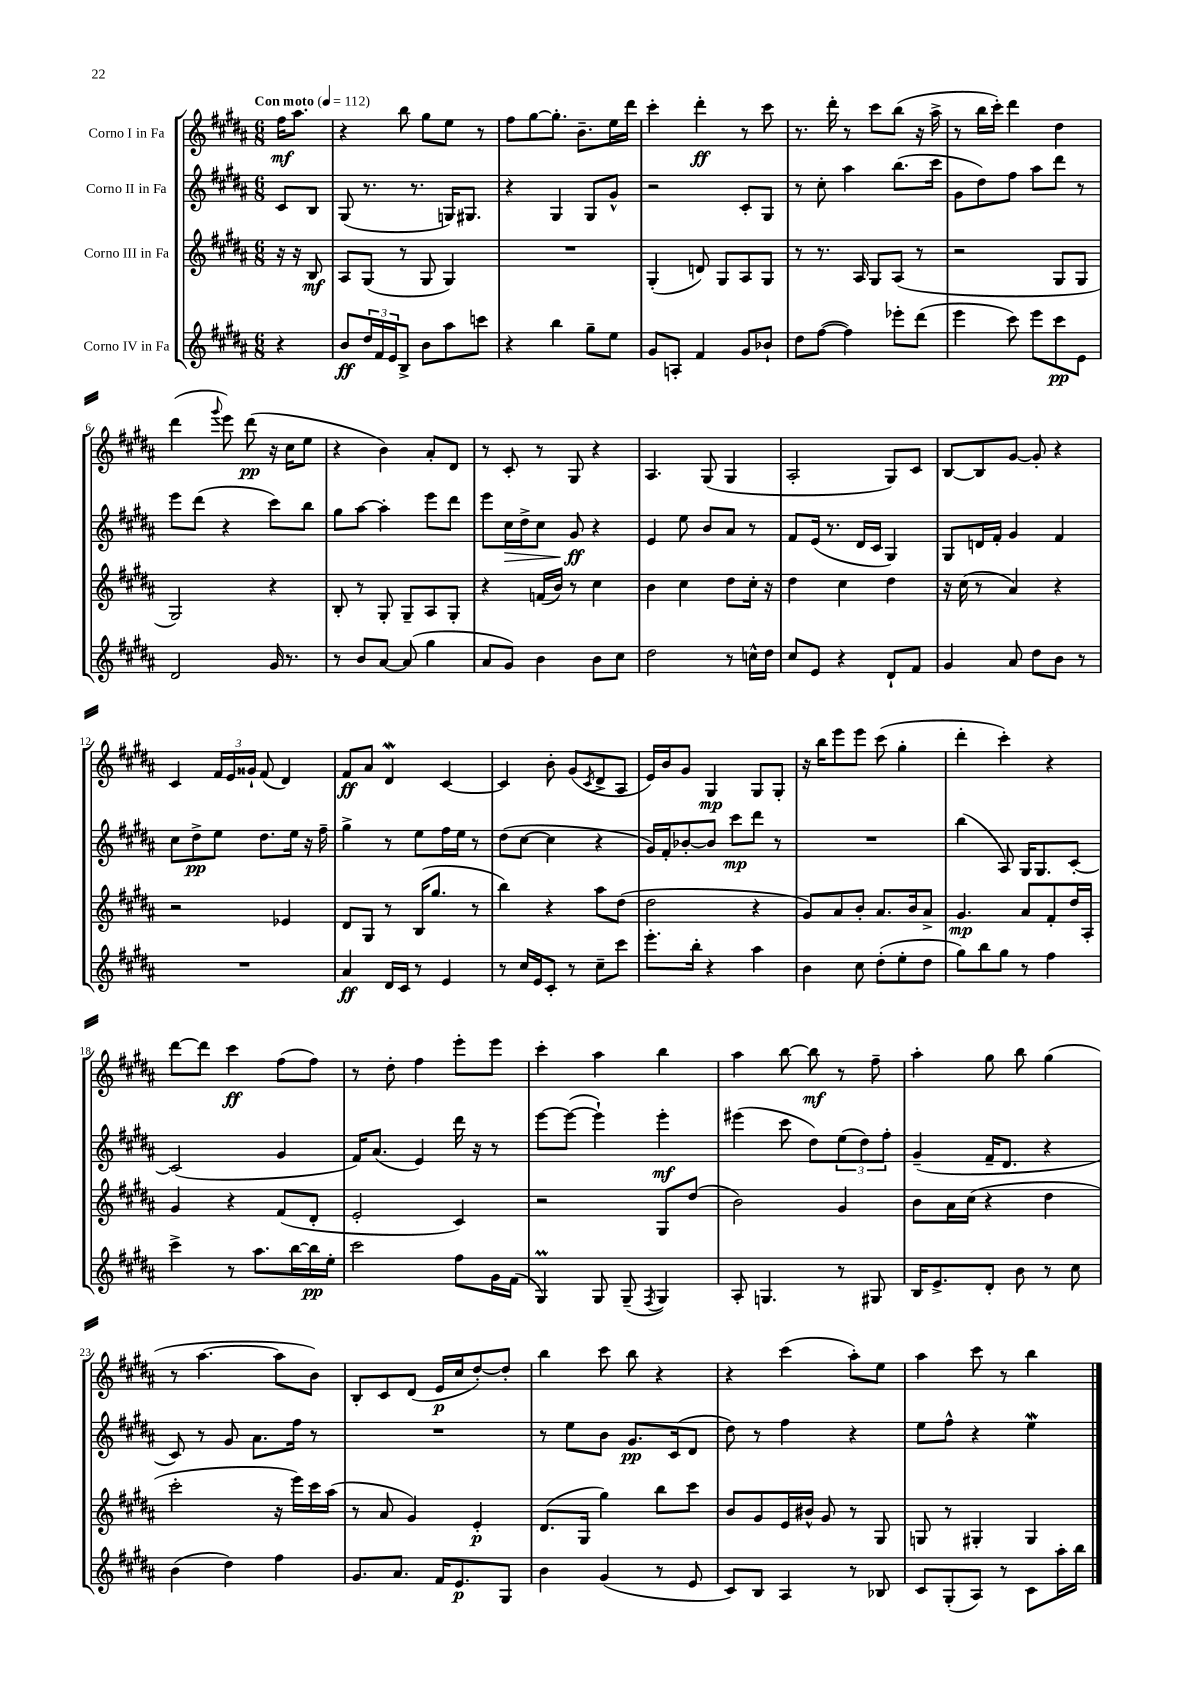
<<
\new StaffGroup <<
\new Staff = "s0" \with { instrumentName = "Corno I in Fa" } {
    \clef treble \key b \major \numericTimeSignature \time 6/8 \partial 4 \tempo "Con moto" 4 = 112
    fis''16\mf ais''8. |
    r4 b''8 gis''8 e''8 r8 |
    fis''8 gis''8~ gis''8.-. b'8.-- e''16 dis'''16 |
    cis'''4-. dis'''4-.\ff r8 cis'''8 |
    r8. dis'''16-. r8 cis'''8 b''8( r16 ais''16-> |
    r8 b''16 cis'''16-.) dis'''4 dis''4 |
    dis'''4( \appoggiatura { gis'''8 } e'''8) dis'''8\pp( r16 cis''16 e''8 |
    r4 b'4) ais'8-. dis'8 |
    r8 cis'8-. r8 gis8 r4 |
    ais4. gis8( gis4 |
    ais2-. gis8) cis'8 |
    b8~ b8 gis'8~ gis'8-. r4 |
    cis'4 \tuplet 3/2 { fis'16 e'16 gisis'16-! } fis'8( dis'4) |
    fis'8\ff ais'8 dis'4\mordent cis'4~ |
    cis'4 b'8-. gis'8( \acciaccatura { cis'8 } dis'8-> ais8 |
    e'16) b'16 gis'8 gis4\mp gis8 gis8-. |
    r16 b''16 e'''8 e'''8 cis'''8( gis''4-. |
    dis'''4-. cis'''4-.) r4 |
    dis'''8~ dis'''8 cis'''4\ff fis''8( fis''8) |
    r8 dis''8-. fis''4 e'''8-. e'''8 |
    cis'''4-. ais''4 b''4 |
    ais''4 b''8~ b''8\mf r8 fis''8-- |
    ais''4-. gis''8 b''8 gis''4( |
    r8 ais''4.~ ais''8 b'8) |
    b8-. cis'8 dis'8( e'16\p cis''16 dis''8~-.) dis''8-. |
    b''4 cis'''8 b''8 r4 |
    r4 cis'''4( ais''8-.) e''8 |
    ais''4 cis'''8 r8 b''4 \bar "|." |
}
\new Staff = "s1" \with { instrumentName = "Corno II in Fa" } {
    \clef treble \key b \major \numericTimeSignature \time 6/8 \partial 4
    cis'8 b8 |
    gis8( r8. r8. g16) gis8. |
    r4 gis4 gis8 gis'8-^ |
    r2 cis'8-. gis8 |
    r8 cis''8-. ais''4 b''8.( cis'''16 |
    gis'8 dis''8) fis''8 ais''8 dis'''8 r8 |
    e'''8 dis'''8( r4 cis'''8) b''8 |
    gis''8 ais''8~ ais''4-. e'''8 dis'''8 |
    e'''8 cis''16\> dis''16-> cis''8 gis'8\ff\! r4 |
    e'4 e''8 b'8 ais'8 r8 |
    fis'8 e'16( r8. dis'16 cis'16 gis4) |
    gis8 d'16 fis'16-. gis'4 fis'4 |
    cis''8 dis''8->\pp e''8 dis''8. e''16 r16 fis''16-- |
    gis''4-> r8 e''8 fis''16 e''16 r8 |
    dis''8( cis''8~ cis''4 r4 |
    gis'16) fis'16-. bes'8~-. bes'8 cis'''8\mp dis'''8 r8 |
    R2. |
    b''4( ais8) gis16 gis8. cis'8~-. |
    cis'2( gis'4 |
    fis'16) ais'8.( e'4) dis'''16 r16 r8 |
    e'''8~ e'''8~( e'''4-!) e'''4-.\mf |
    eis'''4( cis'''8 dis''8) \tuplet 3/2 { e''8( dis''8) fis''8-. } |
    gis'4--( fis'16-- dis'8. r4 |
    cis'8) r8 gis'8 ais'8. fis''16 r8 |
    R2. |
    r8 e''8 b'8 gis'8.\pp cis'16( dis'8 |
    dis''8) r8 fis''4 r4 |
    e''8 fis''8-^ r4 e''4\mordent \bar "|." |
}
\new Staff = "s2" \with { instrumentName = "Corno III in Fa" } {
    \clef treble \key b \major \numericTimeSignature \time 6/8 \partial 4
    r16 r16 b8\mf |
    ais8 gis8( r8 gis8 gis4) |
    R2. |
    gis4-.( d'8) gis8 ais8 gis8 |
    r8 r8. ais16 gis8 ais8( r8 |
    r2 gis8 gis8 |
    gis2) r4 |
    b8-. r8 gis8-. gis8-- ais8 gis8-. |
    r4 f'16( b'16) r8 cis''4 |
    b'4 cis''4 dis''8 cis''16-. r16 |
    dis''4 cis''4 dis''4 |
    r16 cis''16( r8 ais'4) r4 |
    r2 ees'4 |
    dis'8 gis8 r8 b16( gis''8. r8 |
    b''4) r4 ais''8 dis''8( |
    dis''2 r4 |
    gis'8) ais'8 b'8-. ais'8. b'16 ais'8-> |
    gis'4.\mp ais'8 fis'8-. dis''16 ais16-. |
    gis'4 r4 fis'8( dis'8-. |
    e'2-. cis'4) |
    r2 gis8 dis''8( |
    b'2) gis'4 |
    b'8 ais'16 cis''16( r4 dis''4 |
    cis'''2-. r16 e'''16) cis'''16 ais''16( |
    r8 ais'8 gis'4) e'4-.\p |
    dis'8.( gis16 gis''4) b''8 cis'''8 |
    b'8 gis'8 e'16 bis'16-^ gis'8 r8 gis8 |
    g8 r8 gis4-. gis4 \bar "|." |
}
\new Staff = "s3" \with { instrumentName = "Corno IV in Fa" } {
    \clef treble \key b \major \numericTimeSignature \time 6/8 \partial 4
    r4 |
    b'8\ff \tuplet 3/2 { dis''16 fis'16 e'16 } b8-> b'8 ais''8 c'''8 |
    r4 b''4 gis''8-- e''8 |
    gis'8 a8-. fis'4 gis'8 bes'8-! |
    dis''8 fis''8~( fis''4) ees'''8-. dis'''8( |
    e'''4 cis'''8) e'''8 cis'''8\pp e'8 |
    dis'2 gis'16 r8. |
    r8 b'8 ais'8~ ais'8( gis''4 |
    ais'8 gis'8) b'4 b'8 cis''8 |
    dis''2 r8 c''16-^ dis''16 |
    cis''8 e'8 r4 dis'8-! fis'8 |
    gis'4 ais'8 dis''8 b'8 r8 |
    R2. |
    ais'4\ff dis'16 cis'16 r8 e'4 |
    r8 cis''16 e'16 cis'8-. r8 cis''8-- cis'''8 |
    e'''8.-. b''16-. r4 ais''4 |
    b'4 cis''8 dis''8-.( e''8-. dis''8 |
    gis''8) b''8 gis''8 r8 fis''4 |
    cis'''4-> r8 ais''8. b''16~ b''16\pp e''16-. |
    cis'''2 fis''8 gis'16 fis'16( |
    gis4\prall) gis8 gis8--( \acciaccatura { fis8 } gis4) |
    ais8-. g4. r8 gis8 |
    b16 e'8.-> dis'8-. b'8 r8 cis''8 |
    b'4( dis''4) fis''4 |
    gis'8. ais'8. fis'16 e'8.\p gis8 |
    b'4 gis'4( r8 e'8 |
    cis'8) b8 ais4 r8 bes8 |
    cis'8 gis8-.( ais8) r8 cis'8 ais''16-. b''16 \bar "|." |
}
>>
>>
